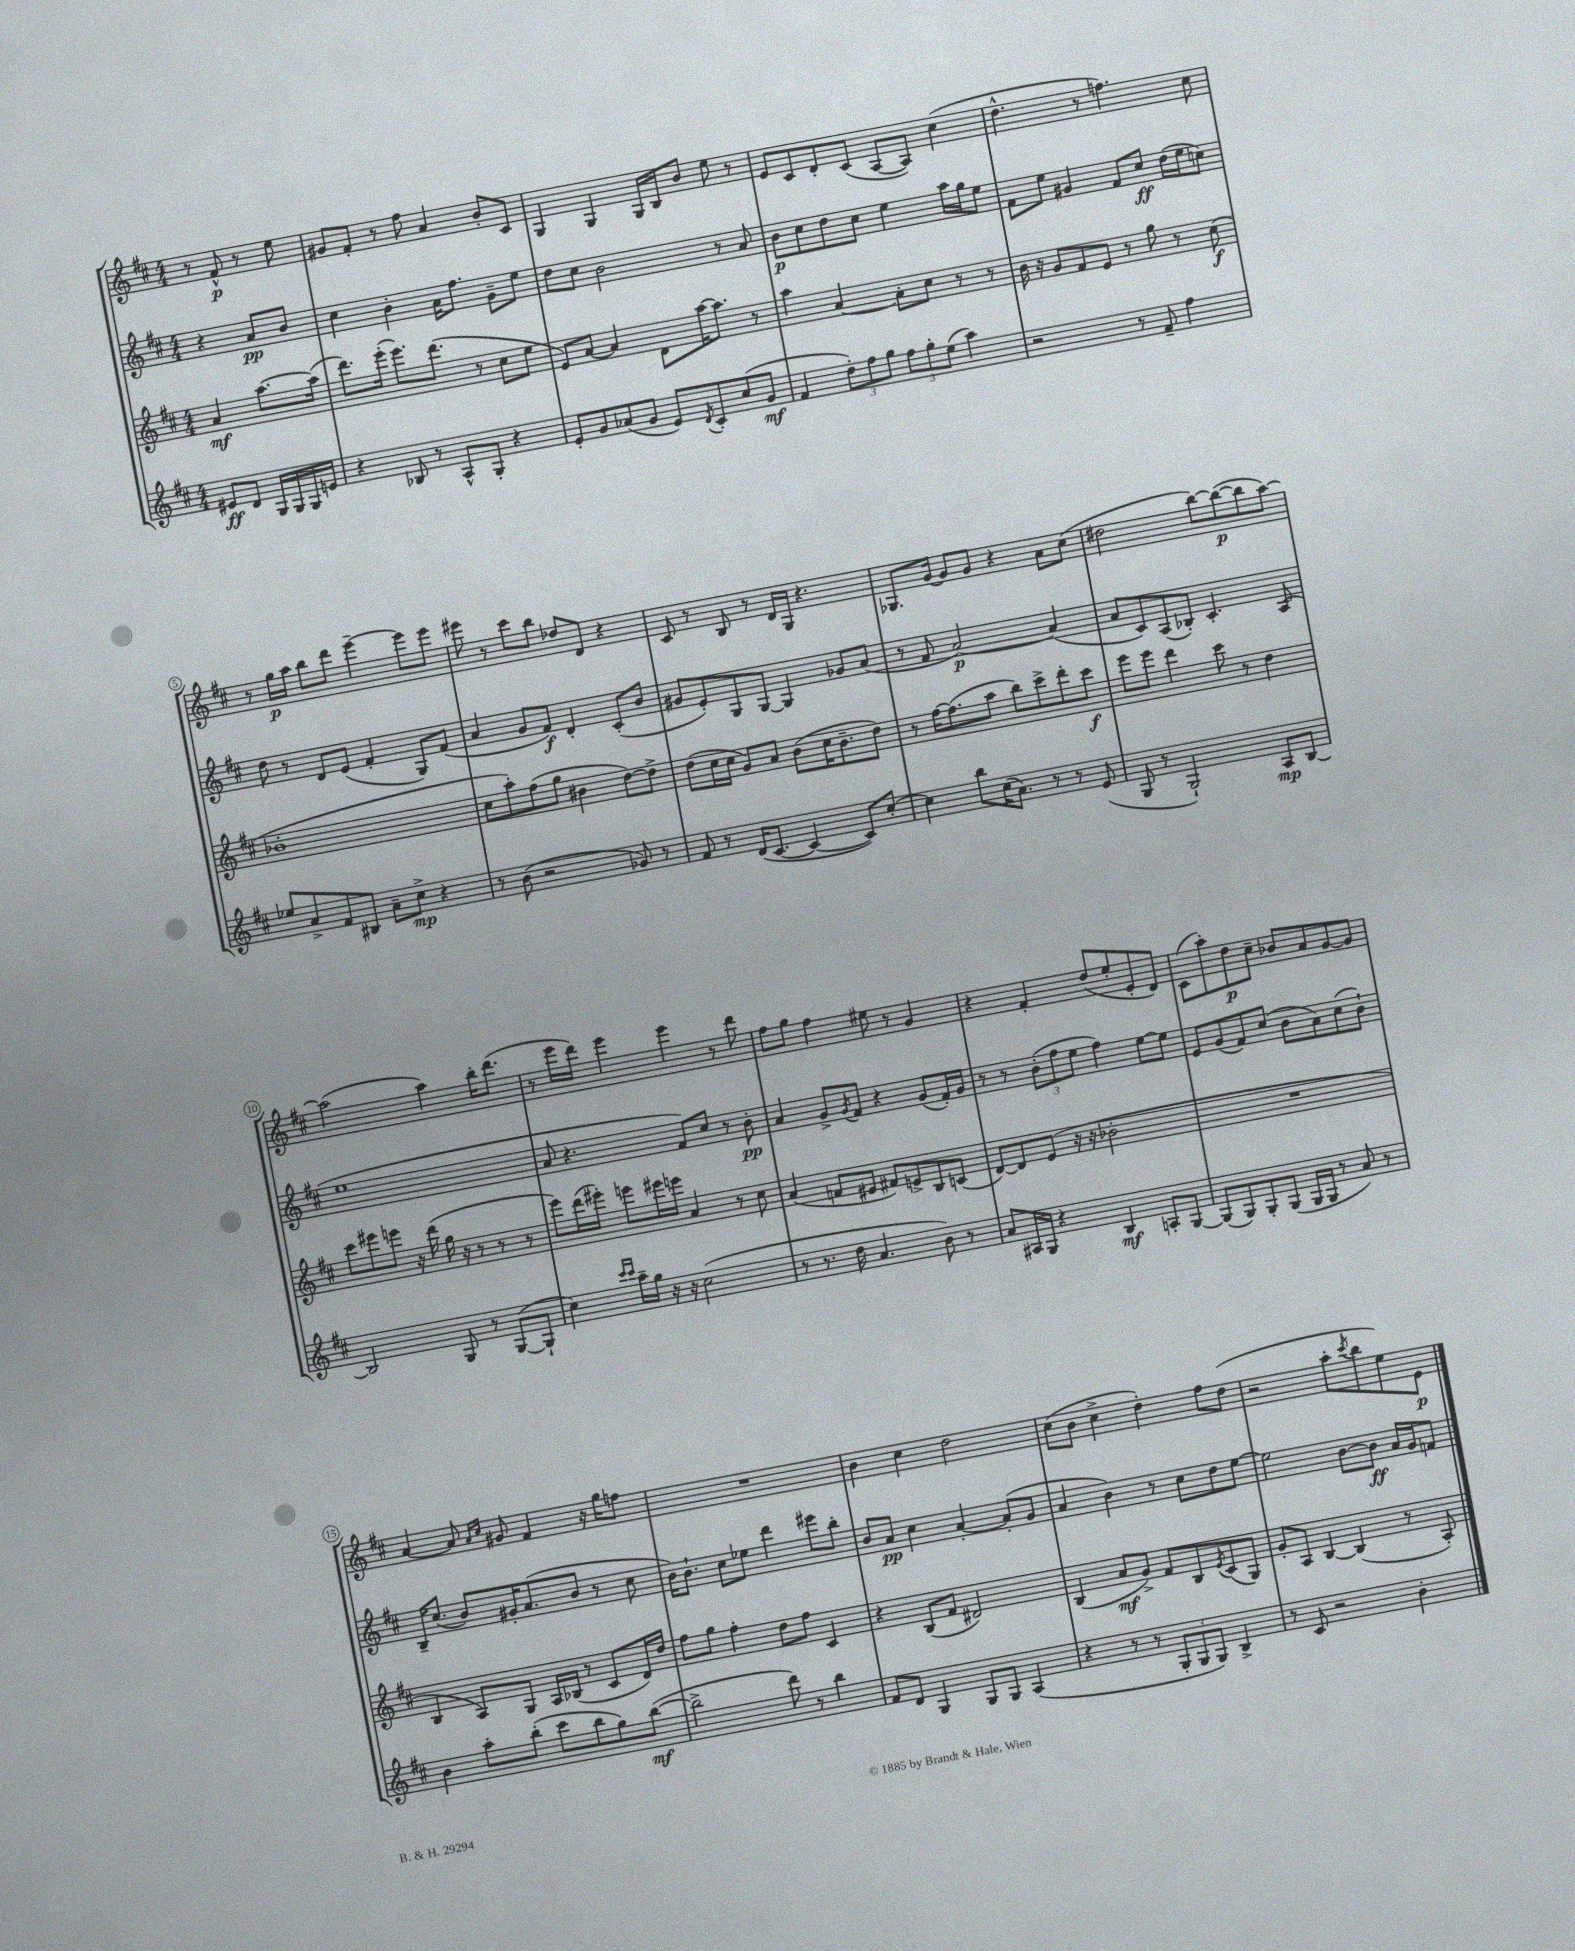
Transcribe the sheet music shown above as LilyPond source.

<<
\new StaffGroup <<
\new Staff = "s0" {
    \clef treble \key d \major \numericTimeSignature \time 4/4 \partial 2
    r8 fis'8-^\p r8 e''8 |
    gis'8 fis'8-. r8 fis''8 a'4 b'8-. cis'8 |
    g4 g4 g16 b16 b'8 e''8 r8 |
    e'8 cis'8 d'8-. cis'8( a8~ a8) cis''4( |
    d''4.-^ r8 f''4.) cis''8 |
    r8 g''16\p a''16 b''8 d'''8 e'''4~-- e'''8 e'''8 |
    eis'''8 r8 cis'''8 b''8 des''8 d'8 r4 |
    cis'8 r8 b8 r8 d'16 g16 r4. |
    ges8. g'16~ g'8 g'8 r4 a'8 cis''8( |
    dis''2 b''8~) b''8~\p( b''8 a''8~) |
    a''2( a''4) b''16-. d'''8.( |
    r8 e'''16 d'''16) e'''4 e'''4 r8 d'''8 |
    fis''8 g''8 fis''4 eis''8 r8 g'4 |
    r4 fis'4-. d''8( e''8-. e'8-. d'8) |
    cis'8( a''8-.) d''8\p cis''8-- bes'8 a'8 g'8~ g'8 |
    a'4~ a'8 \grace { a'16 cis''16 } gis'8 fis'4 r16 g''16 f''8 |
    R1 |
    b'4 cis''4 d''2 |
    cis''8( b'8 cis''4-> d''4-.) fis''8 d''8( |
    r2 a''8-. \acciaccatura { cis'''8 } b''8 e''8) e'8\p \bar "|." |
}
\new Staff = "s1" {
    \clef treble \key d \major \numericTimeSignature \time 4/4 \partial 2
    r4 a'8\pp b'8 |
    cis''4 b'4-. a'16 fis''8. g'8-- e''8 |
    d''8 cis''8 b'2 r8 a'8 |
    b'8\p cis''8 d''8 cis''8 e''4 a''16 g''16 e''8 |
    fis'8 e''8 gis'4 fis'8 cis''8\ff d''16( e''16 c''8) |
    d''8 r8 d'8 e'8( fis'4-. g8) fis'8( |
    a'4 g'8 fis'8\f) d'4-. cis'8-.( b'8 |
    gis'8 e'8-.) g8 g8~ g4 ges'8 a'8( |
    r8 fis'8 a'2~\p) a'4( |
    a'8 cis'8) a8( bes8-.) cis'4.-. a8( |
    e''1 |
    a'8 r4. fis'8) cis''8 r8 b'8-.\pp |
    a'4 g'8-> \acciaccatura { g'8 } fis'8 r4 g'8( fis'16-.) g'16 |
    r8 r8 \tuplet 3/2 { b'8-.( fis''8 e''8 } fis''4) e''8~ e''8 |
    e'8 g'8( fis'8) cis''8( b'8 a'8) cis''8( b'8-!) |
    b16-- cis''8.( b'8) gis'16-. a'8.( b'8 r8 cis''8 |
    b'16) b'8.-! cis''8 ees''8 d'''4 eis'''8 b''8-. |
    b'8 a'8\pp cis''4 a'4~-. a'8-.( g'8 |
    a'4 b'4) r8 cis''8 d''8 e''8~ |
    e''2 b'8~ b'8\ff a'16 g'16 f'8 \bar "|." |
}
\new Staff = "s2" {
    \clef treble \key d \major \numericTimeSignature \time 4/4 \partial 2
    a'4\mf a''8.~ a''16( |
    d'''8.) e'''16-.( e'''8.) d'''8.( r8 cis''8 e''8 |
    e'8) a'8~ a'4 d'8 a''16~ a''8. r8 |
    a''4 a'4~ a'8-. cis''8 r8 r8 |
    b'16 r16 g'8 fis'8 e'8 r8 g''8 r8 cis''8\f( |
    bes'1-. |
    cis''8 a''8-.) fis''8( g''8 bis'4 d''8~) d''8-> |
    d''8( cis''16 cis''16 g'8) a'8 b'8( cis''16 b'8.-- d''8) |
    r8 fis''16~ fis''8.( a''8 b''8) cis'''8-> d'''8-. cis'''8\f |
    e'''8 e'''8 d'''4 cis'''8 r8 d''4 |
    cis'''8 eis'''8 e'''8 r16 d'''16( g''16 r16 r8 r8 r8 |
    e'''8) d'''16( eis'''16-.) e'''8 eis'''16 e'''16 a'4 r8 cis''8 |
    a'4( f'8 eis'8 fis'8) e'8-> b8 c'8( |
    d'8~) d'8 e'8( r16 r16 bes'2-. |
    R1 |
    b4 a8) g8 a16 bes16( r8 cis'8 d'16) d''16 |
    fis''8 g''8 fis''4-. d''8 fis''8 cis'4 |
    r4 b8( fis'8 dis'2) |
    b4( a'8\mf g'8->) fis'8 b8 \acciaccatura { e'8 } cis'8( g8) |
    g'8-. a8 b4~ b4( r8 a8-.) \bar "|." |
}
\new Staff = "s3" {
    \clef treble \key d \major \numericTimeSignature \time 4/4 \partial 2
    eis'8\ff d'8 g16 g16 g16 e'16 |
    r4 bes8 r8 a8-^ g8-. r4 |
    e'8-. g'8 aes'8( g'8 e'8) \acciaccatura { d'8 } cis'8-. cis''8( g'8\mf |
    fis'4 \tuplet 3/2 { d''8-.) fis''8 g''8 } \tuplet 3/2 { fis''8 g''8-. e''8( } a''4) |
    r2 r8 fis'8-- fis''4 |
    ees''8 a'8-> fis'8 bis8 a'8-- cis''8->\mp r4 |
    r8 b'8( r2 ges'8) r8 |
    fis'8 r8 d'16( cis'8.~ cis'4~ cis'8) cis''8~-. |
    cis''4 b''8 cis''16( a'8.) r8 r8 e'8( |
    g8 r8 g2-!) a8\mp b8~ |
    b2 g8 r8 g8~( g8-! |
    cis''4) \grace { cis'''16 cis'''16 } a''16-- g''16 r16 r16 cis''2( |
    r8 r8. d''16 a'4. b'8) r8 |
    a'8 ais16 g16 r4 b4\mf a8-. g8~ |
    g8( g8) g8-. g8( g16 g16 r8 a'8) r8 |
    b'4 a''8-. b''8-.( cis'''8 b''8 g''8) b''8~\mf( |
    b''2-> d'''8) r8 b''4 |
    fis'8 d'8 g4 g8 g8 a4( |
    r4 r8 r8 \tuplet 3/2 { g8-. g8 g8) } b4-> |
    r8 cis'8 r2 b'4-. \bar "|." |
}
>>
>>
\layout { \context { \Score \override BarNumber.stencil = #(make-stencil-circler 0.1 0.3 ly:text-interface::print) } }
